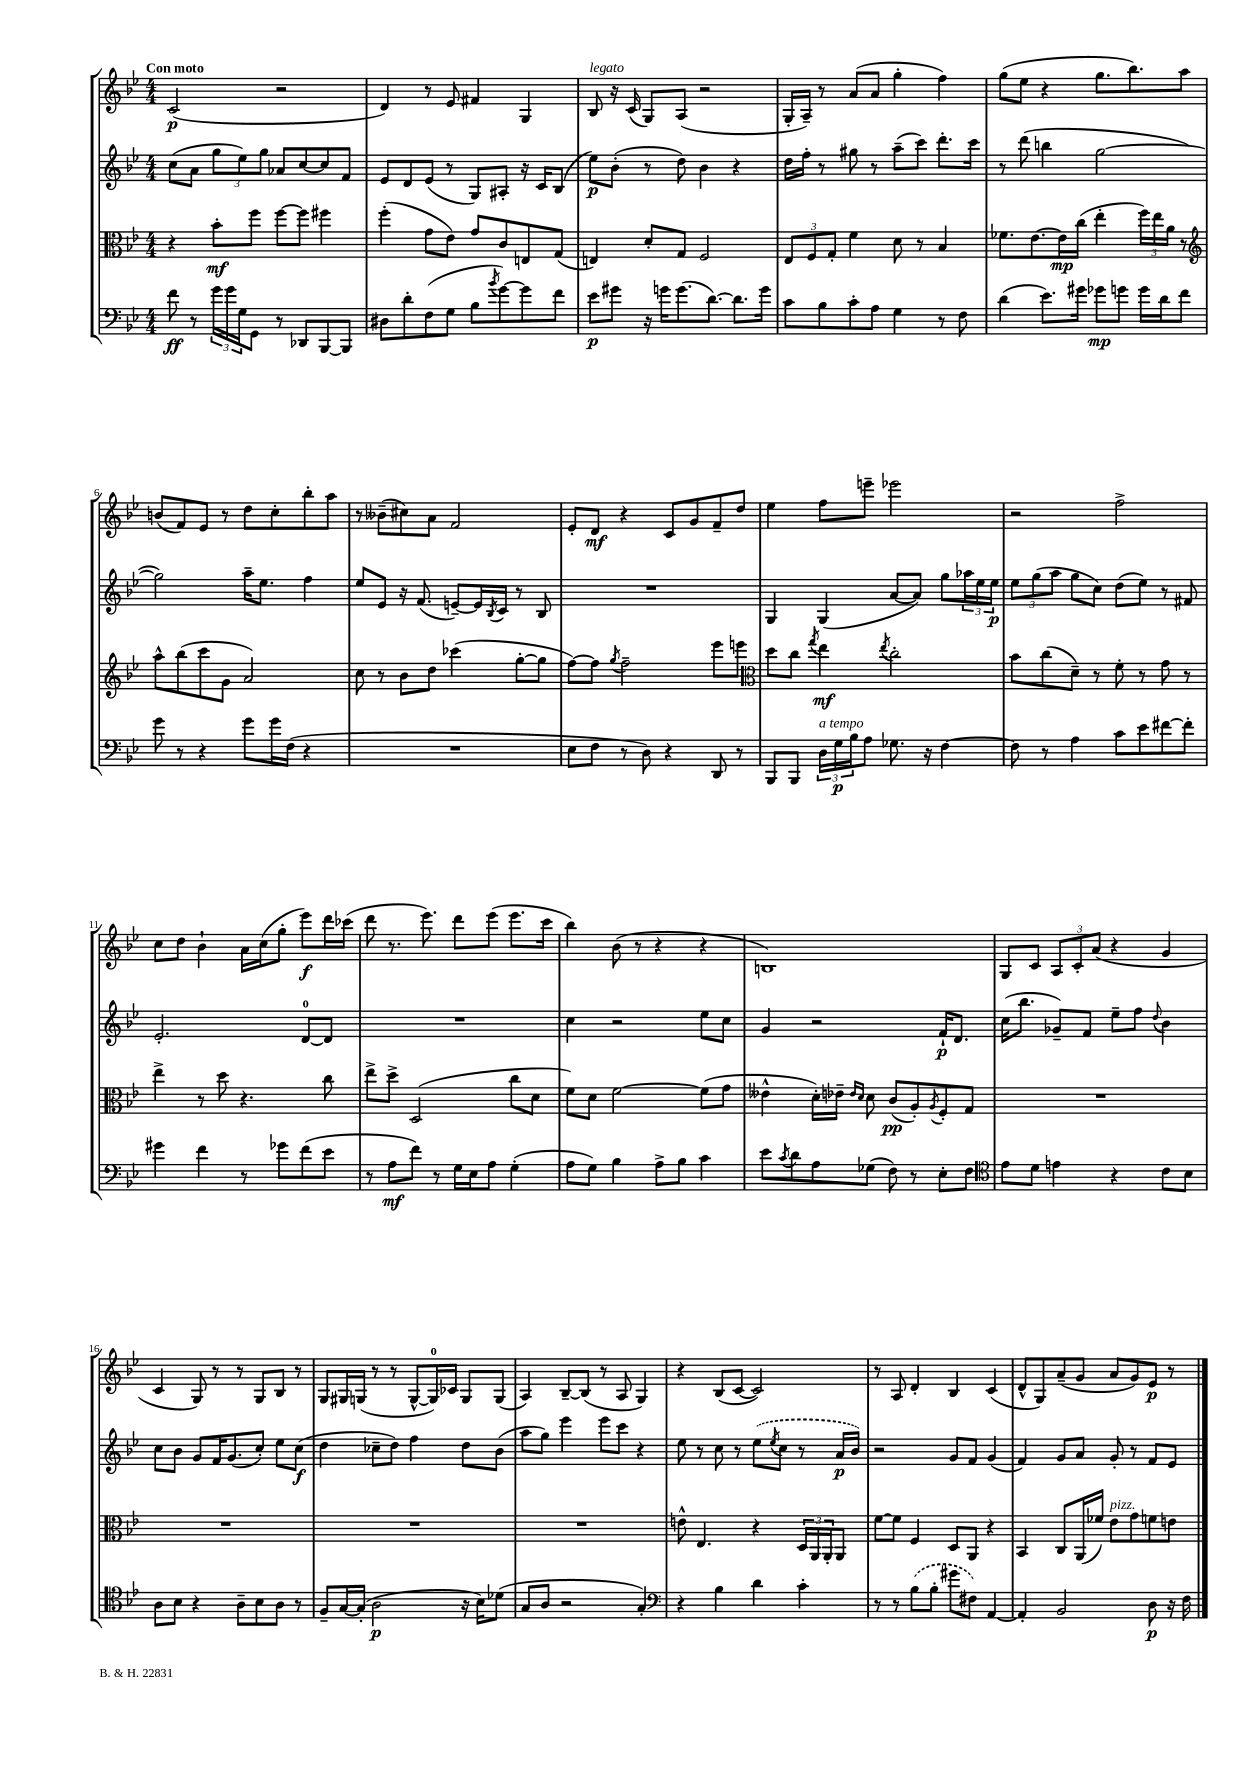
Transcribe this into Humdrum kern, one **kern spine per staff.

**kern	**kern	**kern	**kern
*staff4	*staff3	*staff2	*staff1
*clefF4	*clefC3	*clefG2	*clefG2
*k[b-e-]	*k[b-e-]	*k[b-e-]	*k[b-e-]
*M4/4	*M4/4	*M4/4	*M4/4
8f\	4r	(8cc\L	(2c/
8r	.	8a\J	.
24g\LL	8b-'\L	12gg\L	.
24g\	.	.	.
24G\J	.	12ee-\)	.
8GG\J	8ff\J	.	.
.	.	12gg\J	.
8r	[8ff\L	8a-/L	2r
8DD-/L	8ff\]J	[8cc/	.
[8BBB-/	4ff#\	8cc/]	.
8BBB-/]J	.	8f/J	.
=	=	=	=
8D#\L	(4ff'\	8e-/L	4d/)
8d'\	.	8d/	.
(8F\	8g\L	(8e-/J	8r
8G\J	8e-\J)	8r	8e-/
8B-\L	8g/L	8G/L)	4f#/
8qb-/	.	.	.
[8g\)	8c/	8A#'/J	.
8g\]	8E/	16r	4G/
.	.	16c/LK	.
8f\J	(8G/J	(8B-/J	.
=	=	=	=
8e-\L	4E/)	8ee-\L)	8B-/
8g#\J	.	(8b-'\J	16r
.	.	.	(16c/
16r	8d'/L	8r	8G/L)
16g\LK	.	.	.
(8.g\	8G/J	8dd\)	(8A/J
.	2F/	4b-\	2r
[8.d\J)	.	.	.
8.d\]L	.	4r	.
16g\Jk	.	.	.
=	=	=	=
8c\L	12E-/L	16dd\LL	16G'/LL
.	.	16ff'\JJ	16A~/JJ)
.	12F/	.	.
8B-\	.	8r	8r
.	12G'/J	.	.
8c'\	4f\	8gg#\	(8a/L
8A\J	.	8r	8a/J
4G\	8d\	(8aa~\L	4gg'\
.	8r	8ccc\J)	.
8r	4B-/	8.ddd'\L	4ff\)
8F\	.	.	.
.	.	16ccc\Jk	.
=	=	=	=
(4d\	8.f-\L	8r	(8gg\L
.	.	(8ddd\	8ee-\J
.	[8.e-\	.	.
8.e-\L)	.	4bb\	4r
.	16e-\]L	.	.
16g#\Jk	(16cc\JJ	.	.
8g-\L	4ee-'\	[2gg\	8.gg\L
8g\J	.	.	.
.	.	.	8.bb-\)
16g\LL	24ff\LL)	.	.
.	24ee-\	.	.
16d\J	.	.	.
.	24a\JJ	.	.
8f\J	8r	.	8aa\J
=	=	=	=
*	*clefG2	*	*
8g\	8aa^^\L	2gg\])	(8b/L
8r	(8bb-\	.	8f/)
4r	8ccc\	.	8e-/J
.	8g\J	.	8r
8g\L	2a/)	16aa~\LK	8dd\L
.	.	8.ee-\J	.
16g\L	.	.	8cc'\
(16F\JJ	.	.	.
4r	.	4ff\	8bb-'\
.	.	.	8aa\J
=	=	=	=
1r	8cc\	8ee-/L	8r
.	8r	8e-/J	(8b--~\L
.	8b-\L	16r	8cc#\)
.	.	(8.f/	.
.	8dd\J	.	8a\J
.	(4ccc-\	[8e~/L)	2f/
.	.	16e/]L	.
.	.	8qB-/	.
.	.	16c/JJ	.
.	[8gg'\L	8r	.
.	8gg\]J	8B-/	.
=	=	=	=
8E-\L	[8ff\L)	1r	8e-'/L
8F\J	8ff\]J	.	8d/J
.	8qgg/	.	.
8r	2ff~\	.	4r
8D\)	.	.	.
4r	.	.	8c/L
.	.	.	8g/
8DD/	8eee-\L	.	8f~/
8r	8eee\J	.	8dd/J
=	=	=	=
*	*clefC3	*	*
8BBB-/L	8dd\L	4G/	4ee-\
8BBB-/J	8cc\J	.	.
.	8qgg/	.	.
24D\LL	4ee-\	(4G/	8ff\L
24G\	.	.	.
24B-\J	.	.	.
8A\J	.	.	8eee~\J
.	8qee-/	.	.
8.G-\	2cc'\	[8a/L	2eee-\
.	.	8a/]J)	.
16r	.	.	.
[4F\	.	8gg\L	.
.	.	24aa-\L	.
.	.	24ee-\	.
.	.	24ee-\JJ	.
=	=	=	=
8F\]	8b-\L	12ee-\L	2r
.	.	(12gg\	.
8r	(8cc\	.	.
.	.	12aa\J	.
4A\	8d~\J)	8gg\L	.
.	8r	8cc\J)	.
8c\L	8f'\	(8dd\L	2ff^\
8e-\	8r	8ee-\J)	.
[8f#\	8g\	8r	.
8f#'\]J	8r	8f#/	.
=	=	=	=
4g#\	4ee-^\	2.e-'/	8cc\L
.	.	.	8dd\J
4f\	8r	.	4b-`\
.	8dd\	.	.
8r	4.r	.	16a\LL
.	.	.	(16cc\J
8g-\L	.	.	8gg'\J
(8f\	.	[8d/L	8eee-\L)
8e-\J	8cc\	8d/]J	16ddd\L
.	.	.	(16ccc-\JJ
=	=	=	=
8r	8ee-^\L	1r	8ddd\
8A\L	8dd^\J	.	8.r
8f\J)	(2D/	.	.
.	.	.	8.eee-\)
8r	.	.	.
16G\LL	.	.	8ddd\L
16E-\J	.	.	.
8A\J	.	.	(8eee-\J
(4G'\	8cc\L	.	8.eee-\L
.	8d\J	.	.
.	.	.	16ccc\Jk
=	=	=	=
8A\L	8f\L)	4cc\	4bb-\)
8G\J)	8d\J	.	.
4B-\	[2f\	2r	(8b-\
.	.	.	8r
8A^\L	.	.	4r
8B-\J	.	.	.
4c\	(8f\]L	8ee-\L	4r
.	8g\J	8cc\J	.
=	=	=	=
8e-\L	4e--^^\	4g/	1B)
8qc/	.	.	.
8d\	.	.	.
8A\	16d'\LL)	2r	.
.	16e-~\JJ	.	.
.	16qqe-/LL	.	.
.	16qqd/JJ	.	.
(8G-\J	8d\	.	.
8F\)	(8c/L	.	.
8r	8A'/)	.	.
.	8qA/	.	.
8E-'\L	8F'/	16f`/LK	.
.	.	8.d/J	.
8F\J	8G/J	.	.
=	=	=	=
*clefC4	*	*	*
8e-\L	1r	(16cc\LK	8G/L
.	.	8.bb-\J	.
8d\J	.	.	8c/J
4e\	.	8g-~/L)	12A/L
.	.	.	12c'/
.	.	8f/J	.
.	.	.	(12a/J
4r	.	8ee-~\L	4r
.	.	8ff\J	.
.	.	8qqdd/	.
8c\L	.	4b-\	4g/
8B-\J	.	.	.
=	=	=	=
8A\L	1r	8cc\L	4c/
8B-\J	.	8b-\J	.
4r	.	8g/L	8G/)
.	.	16f/K	8r
.	.	(8.g/	.
8A~\L	.	.	8r
8B-\	.	8cc'/J)	8G/L
8A\J	.	8ee-\L	8B-/J
8r	.	(8cc\J	8r
=	=	=	=
8F~/L	1r	4dd\	8G/L
[16G/L	.	.	16G#/L
(16G'/]JJ	.	.	(16G/JJ
2A\	.	8cc-~\L	8r
.	.	8dd\J)	8r
.	.	4ff\	[8G^^/L
.	.	.	16G/]L)
.	.	.	16c-/JJ
16r	.	8dd\L	8G/L
16B-\LK)	.	.	.
(8d-\J	.	(8b-\J	(8G/J
=	=	=	=
8G/L	1r	8aa\L	4A/)
8A/J	.	8gg\J)	.
2r	.	4eee-\	[8B-~/L
.	.	.	(8B-/]J
.	.	8eee-\L	8r
.	.	8ccc\J	8A/
4G'/)	.	4r	4G/)
=	=	=	=
*clefF4	*	*	*
4r	8e^^\	8ee-\	4r
.	4.E-/	8r	.
4B-\	.	8cc\	(8B-/L
.	.	8r	[8c/J
4d\	4r	(8ee-\L	2c/])
.	.	8qee-/	.
.	.	8cc\J	.
4c'\	24D/LL	8r	.
.	24AA/	.	.
.	24AA'/J	.	.
.	8AA/J	16a/LL	.
.	.	16b-/JJ)	.
=	=	=	=
8r	[8f\L	2r	8r
8r	8f\]J	.	8A/
(8B-\L	4F/	.	4d'/
8B-'\J	.	.	.
8g#\L	8D/L	8g/L	4B-/
8F#\J)	8AA/J	8f/J	.
[4AA/	4r	(4g/	(4c/
=	=	=	=
4AA'/]	4BB-/	4f/)	8d^^/L
.	.	.	8G/)
2BB-/	8C/L	8g/L	(8a~/
.	(16AA/L	8a/J	8g/J
.	16f-/JJ)	.	.
.	8e-\L	8g'/	8a/L
.	8g\	8r	8g/)
8D\	8f\	8f/L	8e-/J
16r	8e\J	8e-/J	8r
16F\	.	.	.
==	==	==	==
*-	*-	*-	*-
